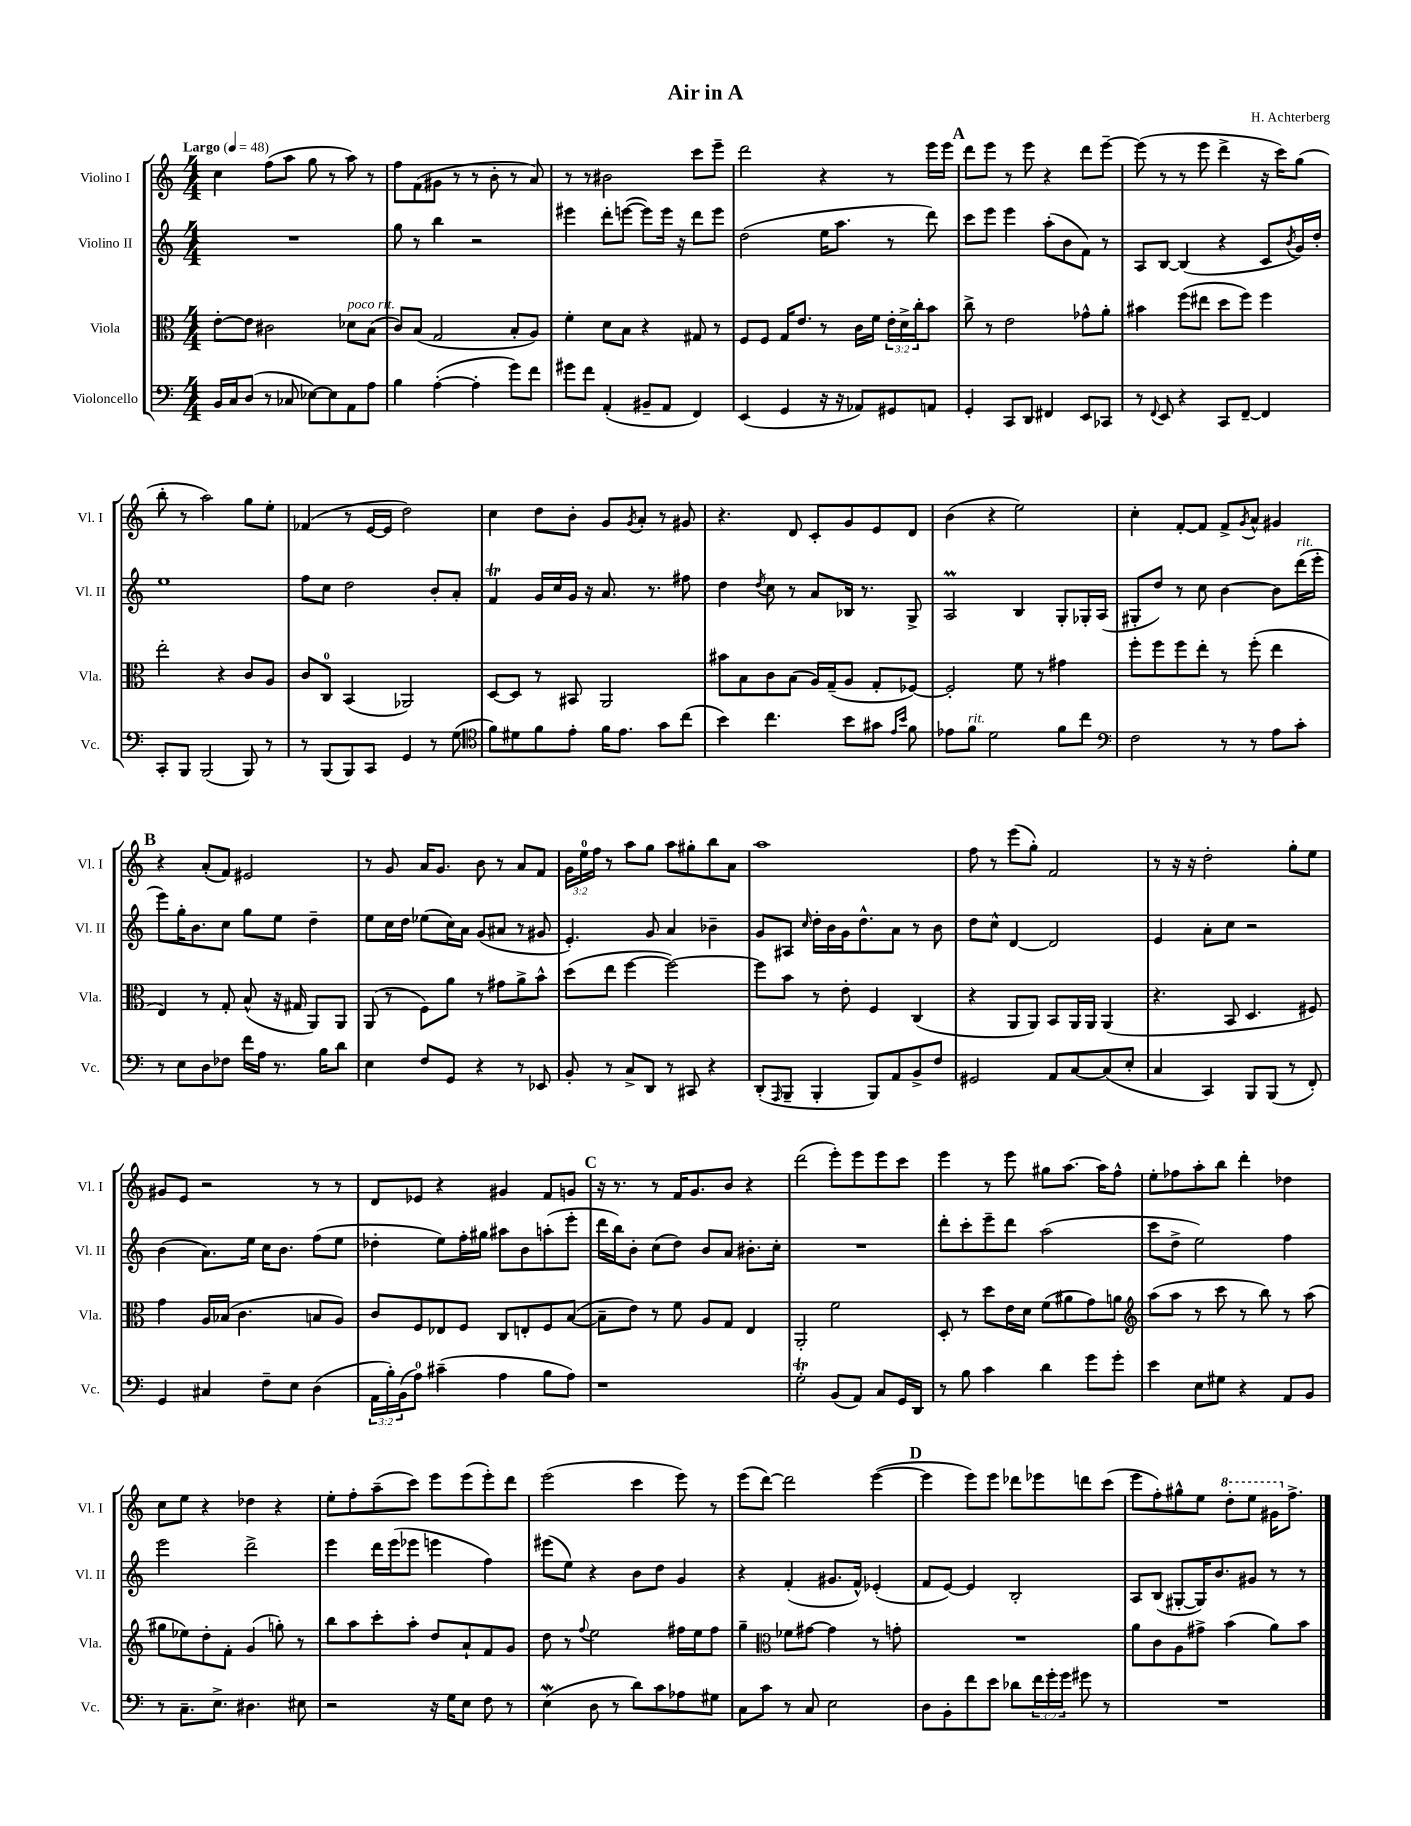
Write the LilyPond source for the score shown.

\header { title = "Air in A" composer = "H. Achterberg" }
<<
\new StaffGroup <<
\new Staff = "s0" \with { instrumentName = "Violino I" shortInstrumentName = "Vl. I" } {
    \clef treble \key c \major \numericTimeSignature \time 4/4 \override Staff.TupletNumber.text = #tuplet-number::calc-fraction-text \tempo "Largo" 4 = 48
    c''4 f''8( a''8 g''8 r8 a''8) r8 |
    f''8 f'8( gis'8 r8 r8 b'8-. r8 a'8) |
    r8 r8 bis'2 c'''8 e'''8-- |
    d'''2 r4 r8 e'''16 e'''16 |
    \mark \markup { \bold "A" } d'''8 e'''8 r8 e'''8 r4 d'''8 e'''8~-- |
    e'''8( r8 r8 e'''8 d'''4-> r16 c'''16) g''8( |
    b''8-. r8 a''2) g''8 e''8-. |
    fes'4( r8 e'16~ e'16 d''2) |
    c''4 d''8 b'8-. g'8 \acciaccatura { g'8 } a'8-. r8 gis'8 |
    r4. d'8 c'8-. g'8 e'8 d'8 |
    b'4( r4 e''2) |
    c''4-. f'8~-. f'8 f'8-> \acciaccatura { g'8 } a'8-^ gis'4 |
    \mark \markup { \bold "B" } r4 a'8-.( f'8) eis'2 |
    r8 g'8 a'16 g'8. b'8 r8 a'8 f'8 |
    \tuplet 3/2 { g'16 e''16-0 f''16 } r8 a''8 g''8 a''8 gis''8-. b''8 a'8 |
    a''1 |
    f''8 r8 e'''8( g''8-.) f'2 |
    r8 r16 r16 d''2-. g''8-. e''8 |
    gis'8 e'8 r2 r8 r8 |
    d'8 ees'8 r4 gis'4 f'8 g'8 |
    \mark \markup { \bold "C" } r16 r8. r8 f'16 g'8. b'8 r4 |
    d'''2( e'''8-.) e'''8 e'''8 c'''8 |
    e'''4 r8 e'''8 gis''8 a''8.~ a''16 f''8-^ |
    e''8-. fes''8 a''8-. b''8 d'''4-. des''4 |
    c''8 e''8 r4 des''4 r4 |
    e''8-. f''8-. a''8--( c'''8) e'''8 e'''8( e'''8-.) d'''8 |
    e'''2( c'''4 e'''8) r8 |
    e'''8( d'''8~) d'''2 e'''4~( |
    \mark \markup { \bold "D" } e'''4 e'''8) e'''8 des'''8 ees'''8 d'''8 c'''8( |
    e'''8 f''8-.) gis''8-^ e''8 \ottava #1 d'''8-. e'''8 gis''!16 \ottava #0 f''8.-> \bar "|." |
}
\new Staff = "s1" \with { instrumentName = "Violino II" shortInstrumentName = "Vl. II" } {
    \clef treble \key c \major \numericTimeSignature \time 4/4
    R1 |
    g''8 r8 b''4 r2 |
    eis'''4 d'''8-. e'''8~( e'''8) e'''16 r16 d'''8 e'''8 |
    d''2( e''16 a''8. r8 d'''8) |
    \mark \markup { \bold "A" } c'''8 e'''8 e'''4 a''8-.( b'8 f'8) r8 |
    a8 b8~ b4( r4 c'8 \acciaccatura { b'8 } g'16) d''16-. |
    e''1 |
    f''8 c''8 d''2 b'8-. a'8-. |
    f'4\trill g'16 c''16 g'16 r16 a'8. r8. fis''8 |
    d''4 \acciaccatura { d''8 } c''8 r8 a'8 bes16 r8. g8-> |
    a2\prall b4 g8-. ges16-. a16( |
    gis8-. d''8) r8 c''8 b'4~ b'8 d'''16^\markup { \italic "rit." }( e'''16-. |
    \mark \markup { \bold "B" } e'''8) g''16-. b'8. c''8 g''8 e''8 d''4-- |
    e''8 c''16 d''16 ees''8( c''16) a'16 g'8( ais'8 r8 gis'8 |
    e'4.-.) g'8 a'4 bes'4-- |
    g'8 ais8 \grace { c''16 } d''16-. b'16 g'16 d''8.-^ a'8 r8 b'8 |
    d''8 c''8-^ d'4~ d'2 |
    e'4 a'8-. c''8 r2 |
    b'4( a'8.) e''16 c''16 b'8. f''8( e''8 |
    des''4-. e''8) f''16-. gis''16 ais''8 b'8 a''8-.( e'''8-. |
    \mark \markup { \bold "C" } d'''16 b''16) b'8-. c''8( d''8) b'8 a'8 bis'8.-. c''16-. |
    R1 |
    d'''8-. c'''8-. e'''8-- d'''8 a''2( |
    c'''8 d''8-> e''2) f''4 |
    e'''2 d'''2-> |
    e'''4 d'''16 e'''16( ees'''8 e'''4 f''4) |
    eis'''8( e''8) r4 b'8 d''8 g'4 |
    r4 f'4-.( gis'8. f'16-^) ees'4-.( |
    \mark \markup { \bold "D" } f'8 e'8~) e'4 b2-. |
    a8 b8( gis8~-. gis16) b'8. gis'8 r8 r8 \bar "|." |
}
\new Staff = "s2" \with { instrumentName = "Viola" shortInstrumentName = "Vla." } {
    \clef alto \key c \major \numericTimeSignature \time 4/4 \override Staff.TupletNumber.text = #tuplet-number::calc-fraction-text
    e'8~-. e'8 cis'2 des'8^\markup { \italic "poco rit." } b8( |
    c'8) b8( g2 b8-. a8) |
    f'4-. d'8 b8 r4 gis8 r8 |
    f8 f8 g16 e'8. r8 c'16 f'16 \tuplet 3/2 { e'16-. d'16-> c''16-. } b'8 |
    \mark \markup { \bold "A" } c''8-> r8 e'2 ges'8-^ a'8-. |
    bis'4 f''8( eis''8 d''8 f''8) f''4 |
    e''2-. r4 c'8 a8 |
    c'8 c8-0 b,4( aes,2) |
    d8~ d8 r8 bis,8 a,2 |
    bis'8 b8 c'8 b8( a16) g16--( a8 g8-. fes8~) |
    fes2-. f'8 r8 gis'4 |
    f''8-. f''8 f''8 e''8-. r8 f''8-.( e''4 |
    \mark \markup { \bold "B" } e4) r8 g8-. b8-^( r16 gis16 a,8) a,8 |
    a,8( r8 f8) a'8 r8 gis'8 a'8-> b'8-^ |
    d''8( e''8 f''4~ f''2~) |
    f''8 b'8 r8 e'8-. f4 c4( |
    r4 a,8 a,8) b,8 a,16 a,16 a,4( |
    r4. b,8 d4. fis8) |
    g'4 a16 bes16( c'4. b8 a8) |
    c'8 f8 ees8 f8 c8 e8-. f8 b8~( |
    \mark \markup { \bold "C" } b8-- e'8) r8 f'8 a8 g8 e4 |
    a,2-. f'2 |
    d8-. r8 d''8 e'16 d'16 f'8( ais'8 g'8) a'8 |
    \clef treble a''8( a''8 r8 c'''8 r8 b''8) r8 a''8( |
    gis''8 ees''8) d''8-. f'8-. g'4( g''8-.) r8 |
    b''8 a''8 c'''8-. a''8-. d''8 a'8-! f'8 g'8 |
    d''8 r8 \appoggiatura { f''8 } e''2 fis''16 e''16 fis''8 |
    g''4-- \clef alto fes'8 gis'8~ gis'4 r8 g'8-. |
    \mark \markup { \bold "D" } R1 |
    a'8 c'8 a8 gis'8-> b'4( a'8) b'8 \bar "|." |
}
\new Staff = "s3" \with { instrumentName = "Violoncello" shortInstrumentName = "Vc." } {
    \clef bass \key c \major \numericTimeSignature \time 4/4 \override Staff.TupletNumber.text = #tuplet-number::calc-fraction-text
    b,16 c16 d8( r8 ces8 ees8~) ees8 a,8 a8 |
    b4 a4~-.( a4-. g'8) f'8 |
    gis'8 f'8 a,4-.( bis,8-- a,8 f,4) |
    e,4( g,4 r16 r16 aes,8) gis,8 a,8 |
    \mark \markup { \bold "A" } g,4-. c,8 d,8 fis,4 e,8 ces,8 |
    r8 \appoggiatura { f,8 } e,8 r4 c,8 f,8~-- f,4 |
    c,8-. b,,8 b,,2( b,,8) r8 |
    r8 b,,8( b,,8) c,8 g,4 r8 g8( |
    \clef tenor f'8) dis'8 f'8 e'8-. f'16 e'8. g'8 c''8( |
    b'4) c''4. b'8 gis'8 \grace { e'16 b'16 } f'8 |
    ees'8 f'8^\markup { \italic "rit." } d'2 f'8 c''8 |
    \clef bass f2 r8 r8 a8 c'8-. |
    \mark \markup { \bold "B" } r8 e8 d8 fes8 f'16 a16 r8. b16 d'8 |
    e4 f8 g,8 r4 r8 ees,8 |
    b,8-. r8 c8-> d,8 r8 cis,8 r4 |
    d,8-.( \grace { a,,16 } b,,8-- b,,4-. b,,8) a,8 b,8-> f8 |
    gis,2 a,8 c8~ c8( e8-. |
    c4 c,4) b,,8 b,,8( r8 f,8-.) |
    g,4 cis4 f8-- e8 d4( |
    \tuplet 3/2 { a,16 b16-.) b,16( } a8-0) cis'4--( a4 b8 a8) |
    \mark \markup { \bold "C" } r1 |
    g2-.\trill b,8( a,8) c8 g,16 d,16 |
    r8 b8 c'4 d'4 g'8 g'8-. |
    e'4 e8 gis8 r4 a,8 b,8 |
    r8 c8.-- e8.-> dis4. eis8 |
    r2 r16 g16 e8 f8 r8 |
    e4\mordent( d8 r8 d'8) c'8 aes8 gis8 |
    c8 c'8 r8 c8 e2 |
    \mark \markup { \bold "D" } d8 b,8-. f'8 e'8 des'8 \tuplet 3/2 { f'16 g'16-. g'16 } gis'8 r8 |
    R1 \bar "|." |
}
>>
>>
\layout { \context { \Score \remove "Bar_number_engraver" } }
